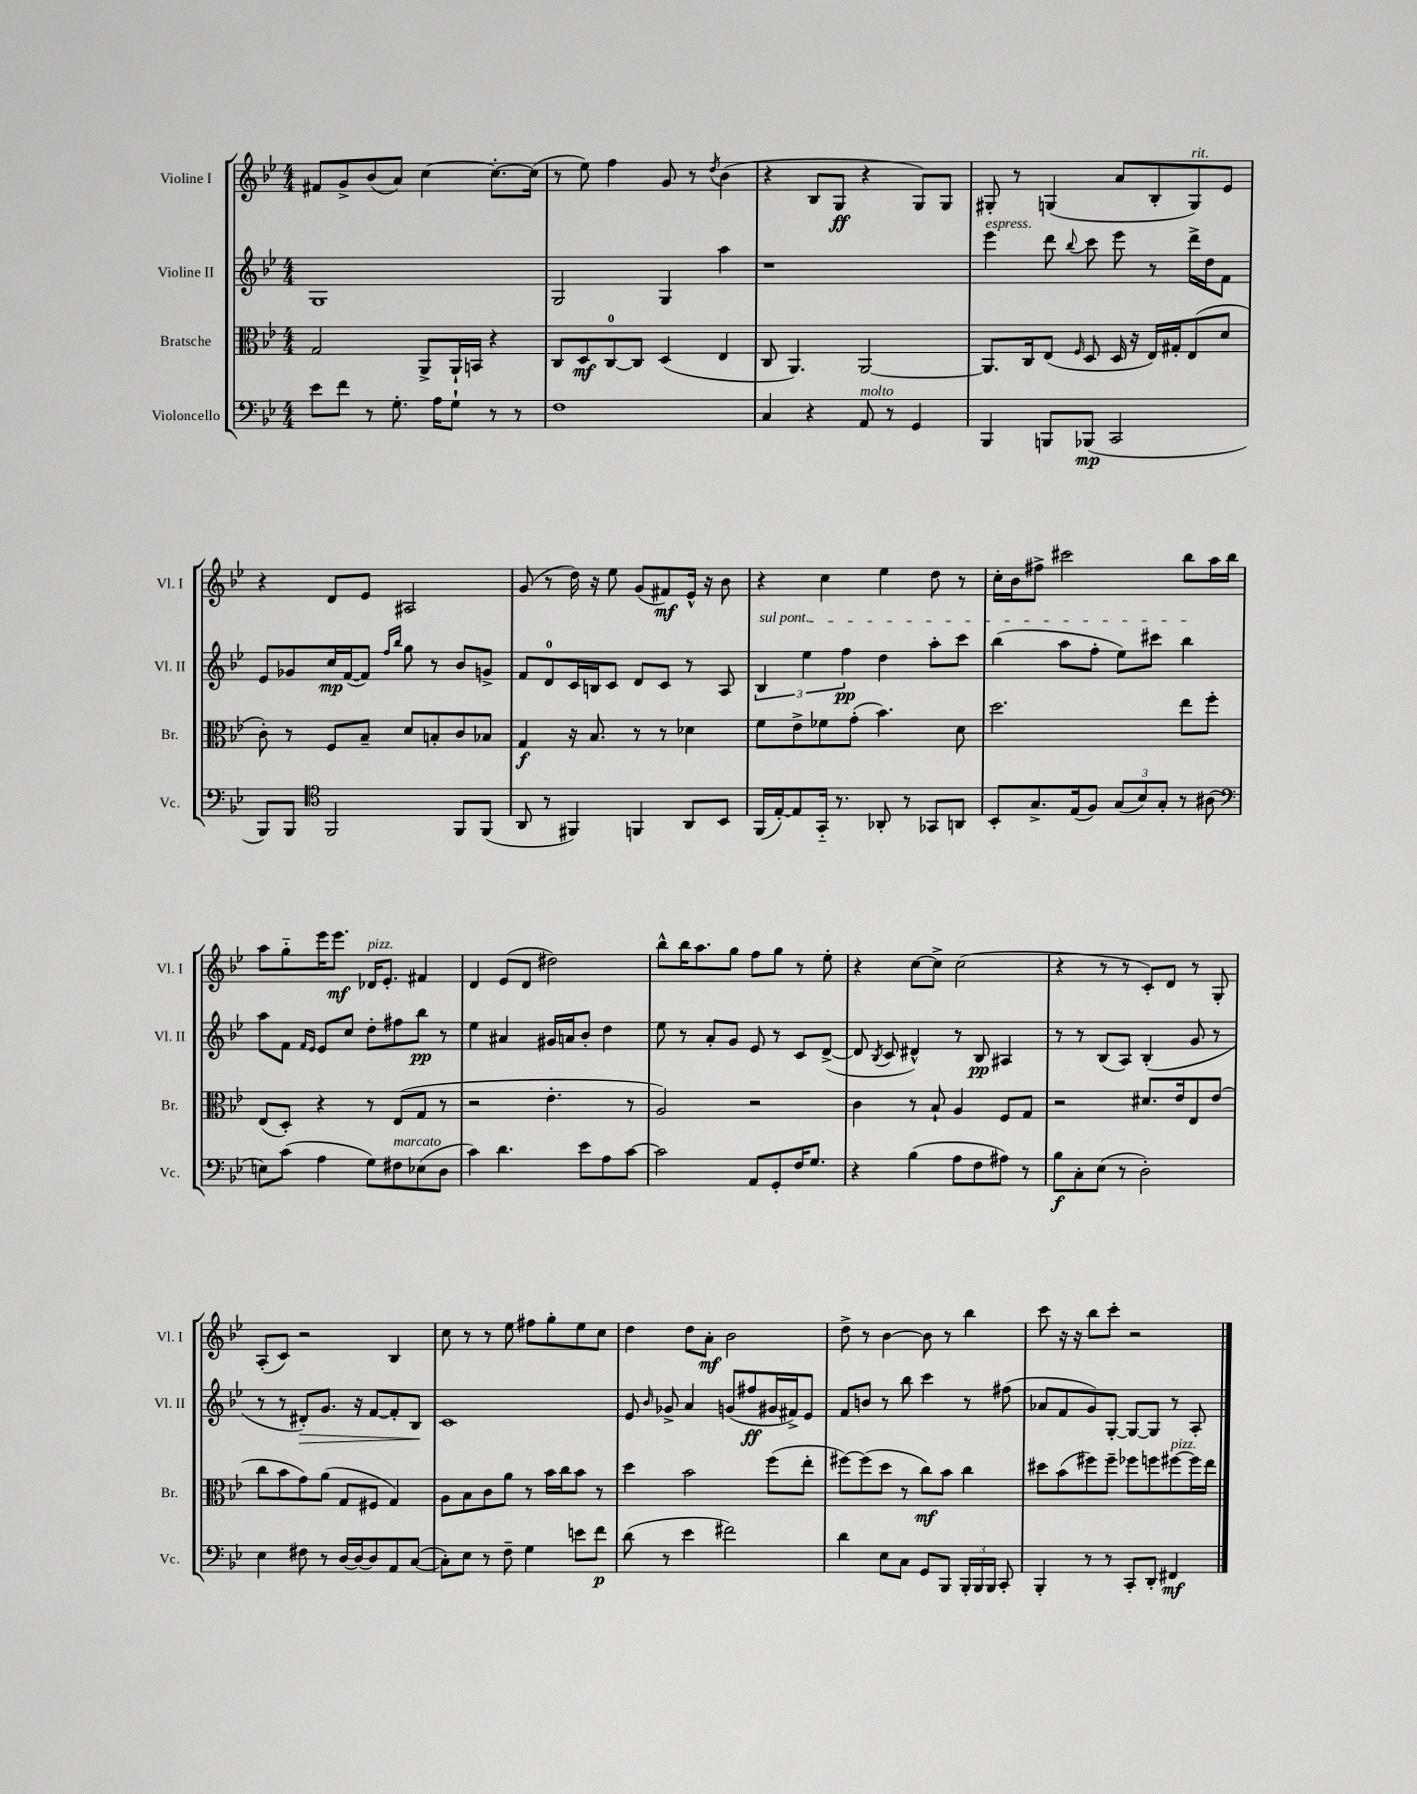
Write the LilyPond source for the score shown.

<<
\new StaffGroup <<
\new Staff = "s0" \with { instrumentName = "Violine I" shortInstrumentName = "Vl. I" } {
    \clef treble \key bes \major \numericTimeSignature \time 4/4
    \autoBeamOff fis'8[ g'8-> bes'8( a'8]) c''4~ c''8.[~-. c''16]( |
    r8 ees''8) f''4 g'8 r8 \acciaccatura { d''8 } bes'4( |
    r4 bes8[ g8]\ff r4 g8[) g8] |
    gis8-. r8 g4( a'8[ bes8-. g8^\markup { \italic "rit." }) ees'8] |
    r4 d'8[ ees'8] ais2 |
    g'8( r8 d''16) r16 ees''8 g'8[( fis'8\mf) ees'16]-^ r16 bes'8 |
    r4 c''4 ees''4 d''8 r8 |
    c''16[-. bes'16 fis''8]-> cis'''2 bes''8[ a''16 bes''16] |
    a''8[ g''8-_ ees'''16 ees'''8.]\mf des'16[^\markup { \italic "pizz." } ees'8.]-. fis'4 |
    d'4 ees'8[( d'8] dis''2) |
    bes''8[-^ bes''16 a''8. g''8] f''8[ g''8] r8 ees''8-. |
    r4 c''8[~ c''8]-> c''2( |
    r4 r8 r8 c'8[-.) d'8] r8 g8-. |
    a8[-.( c'8]) r2 bes4 |
    c''8 r8 r8 ees''8 fis''8[ g''8-. ees''8 c''8] |
    d''4 d''8[ a'8]-.\mf bes'2 |
    d''8-> r8 bes'4~ bes'8 r8 bes''4 |
    c'''8 r16 r16 bes''8[ c'''8]-. r2 \bar "|." |
}
\new Staff = "s1" \with { instrumentName = "Violine II" shortInstrumentName = "Vl. II" } {
    \clef treble \key bes \major \numericTimeSignature \time 4/4
    \autoBeamOff g1 |
    g2 g4 a''4 |
    r1 |
    ees'''4^\markup { \italic "espress." } d'''8 \appoggiatura { bes''8 } c'''8 ees'''8 r8 d'''16[-> d''16 f'8] |
    ees'8[ ges'8 c''16\mp f'16~( f'8]) \grace { f''16[ bes''16] } g''8 r8 bes'8[ g'8]-> |
    f'8[ d'8-0 c'16 b16 c'8] d'8[ c'8] r8 a8 |
    \tuplet 3/2 { \once \override TextSpanner.bound-details.left.text = \markup { \italic "sul pont." } bes4\startTextSpan ees''4 f''4\pp } d''4 a''8[-. c'''8] |
    bes''4( a''8[ f''8]-. ees''8[) cis'''8] bes''4\stopTextSpan |
    a''8[ f'8] \grace { f'16[ ees'16] } ees'8[ c''8] d''8[-. fis''8 bes''8]\pp r8 |
    ees''4 ais'4 gis'16[ a'16 bes'8]-. d''4 |
    ees''8 r8 a'8[-. g'8] ees'8 r8 c'8[ d'8]~->( |
    d'8 \acciaccatura { bes8 } c'8 dis'4-^) r8 bes8\pp ais4 |
    r8 r8 bes8[( a8]) bes4-.( g'8 r8 |
    r8 r8 dis'8[-.\>) g'8.] r16 f'8[~ f'8-. bes8]\! |
    c'1 |
    ees'8 \grace { bes'16 } ges'8-> a'4 g'8[( fis''8\ff gis'16 fis'16->) ees'8] |
    f'8[ b'8] r8 bes''8 c'''4 r8 fis''8( |
    aes'8[ f'8 g'8) g8]~-. g8[~ g8] r8 a8-. \bar "|." |
}
\new Staff = "s2" \with { instrumentName = "Bratsche" shortInstrumentName = "Br." } {
    \clef alto \key bes \major \numericTimeSignature \time 4/4
    \autoBeamOff g2 a,8[-> a,16-! b,16] r4 |
    c8[ d8\mf c8-0~ c8] d4( ees4 |
    c8 a,4.) a,2~ |
    a,8.[ c16 ees8]( \grace { f16 } d8 d16 r16 ees16[) gis16-. ees8( d'8] |
    c'8-.) r8 f8[ bes8]-- d'8[ b8-. c'8 bes8] |
    g4\f r16 bes8. r8 r8 des'4 |
    f'8[ ees'8-> fes'8 g'8]-.( bes'4.) d'8 |
    d''2. ees''8[ f''8]-. |
    ees8[( d8]-.) r4 r8 ees8[( g8] r8 |
    r2 ees'4.-. r8 |
    a2) r2 |
    c'4 r8 bes8-! a4 f8[ g8] |
    r2 dis'8.[ ees'16 ees8 ees'8]( |
    c''8[ bes'8 g'8) a'8]( g8[ fis8] g4) |
    a8[ bes8 c'8 a'8] r8 bes'16[ c''16 bes'8] r8 |
    d''4 bes'2 f''8[( ees''8]-. |
    fis''8[~) fis''8( d''8] r8 c''8[\mf) bes'8] c''4 |
    dis''8[ bes'8( fis''8) fis''8]-- fes''8[ f''8 fis''8~^\markup { \italic "pizz." } fis''16 ees''16] \bar "|." |
}
\new Staff = "s3" \with { instrumentName = "Violoncello" shortInstrumentName = "Vc." } {
    \clef bass \key bes \major \numericTimeSignature \time 4/4
    \autoBeamOff ees'8[ f'8] r8 g8.-. a16[ g8]-! r8 r8 |
    f1 |
    c4 r4 a,8^\markup { \italic "molto" } r8 g,4 |
    bes,,4 b,,8[ bes,,8]\mp( c,2 |
    bes,,8[) bes,,8] \clef tenor f,2 f,8[ f,8]( |
    a,8 r8 fis,4) f,4 a,8[ bes,8] |
    f,16[( ees16~-.) ees8 g,16]-_ r8. aes,8-. r8 ges,8[ a,8] |
    bes,8[-. g8.-> ees16( f8]) \tuplet 3/2 { g8[( bes8) g8]-. } r8 ais8( |
    \clef bass e8[) c'8]( a4 g8[) fis8^\markup { \italic "marcato" } ees8( d8] |
    c'4) d'4. ees'8[ a8 c'8]~ |
    c'2 a,8[ g,8-. f16 g8.] |
    r4 bes4( a8[ f8 ais8]) r8 |
    bes8[\f c8-. ees8]( r8 d2-.) |
    ees4 fis8 r8 d16[~ d16~ d8 a,8 c8]~( |
    c8[-.) ees8] r8 f8-- g4 e'8[ f'8]\p |
    d'8( r8 ees'4 fis'2) |
    d'4 ees8[ c8] g,8[ bes,,8] \tuplet 3/2 { bes,,16[-. bes,,16 bes,,16] } c,8-. |
    bes,,4-. r8 r8 c,8[-. d,8]-. fis,4\mf \bar "|." |
}
>>
>>
\layout { \context { \Score \remove "Bar_number_engraver" } }
